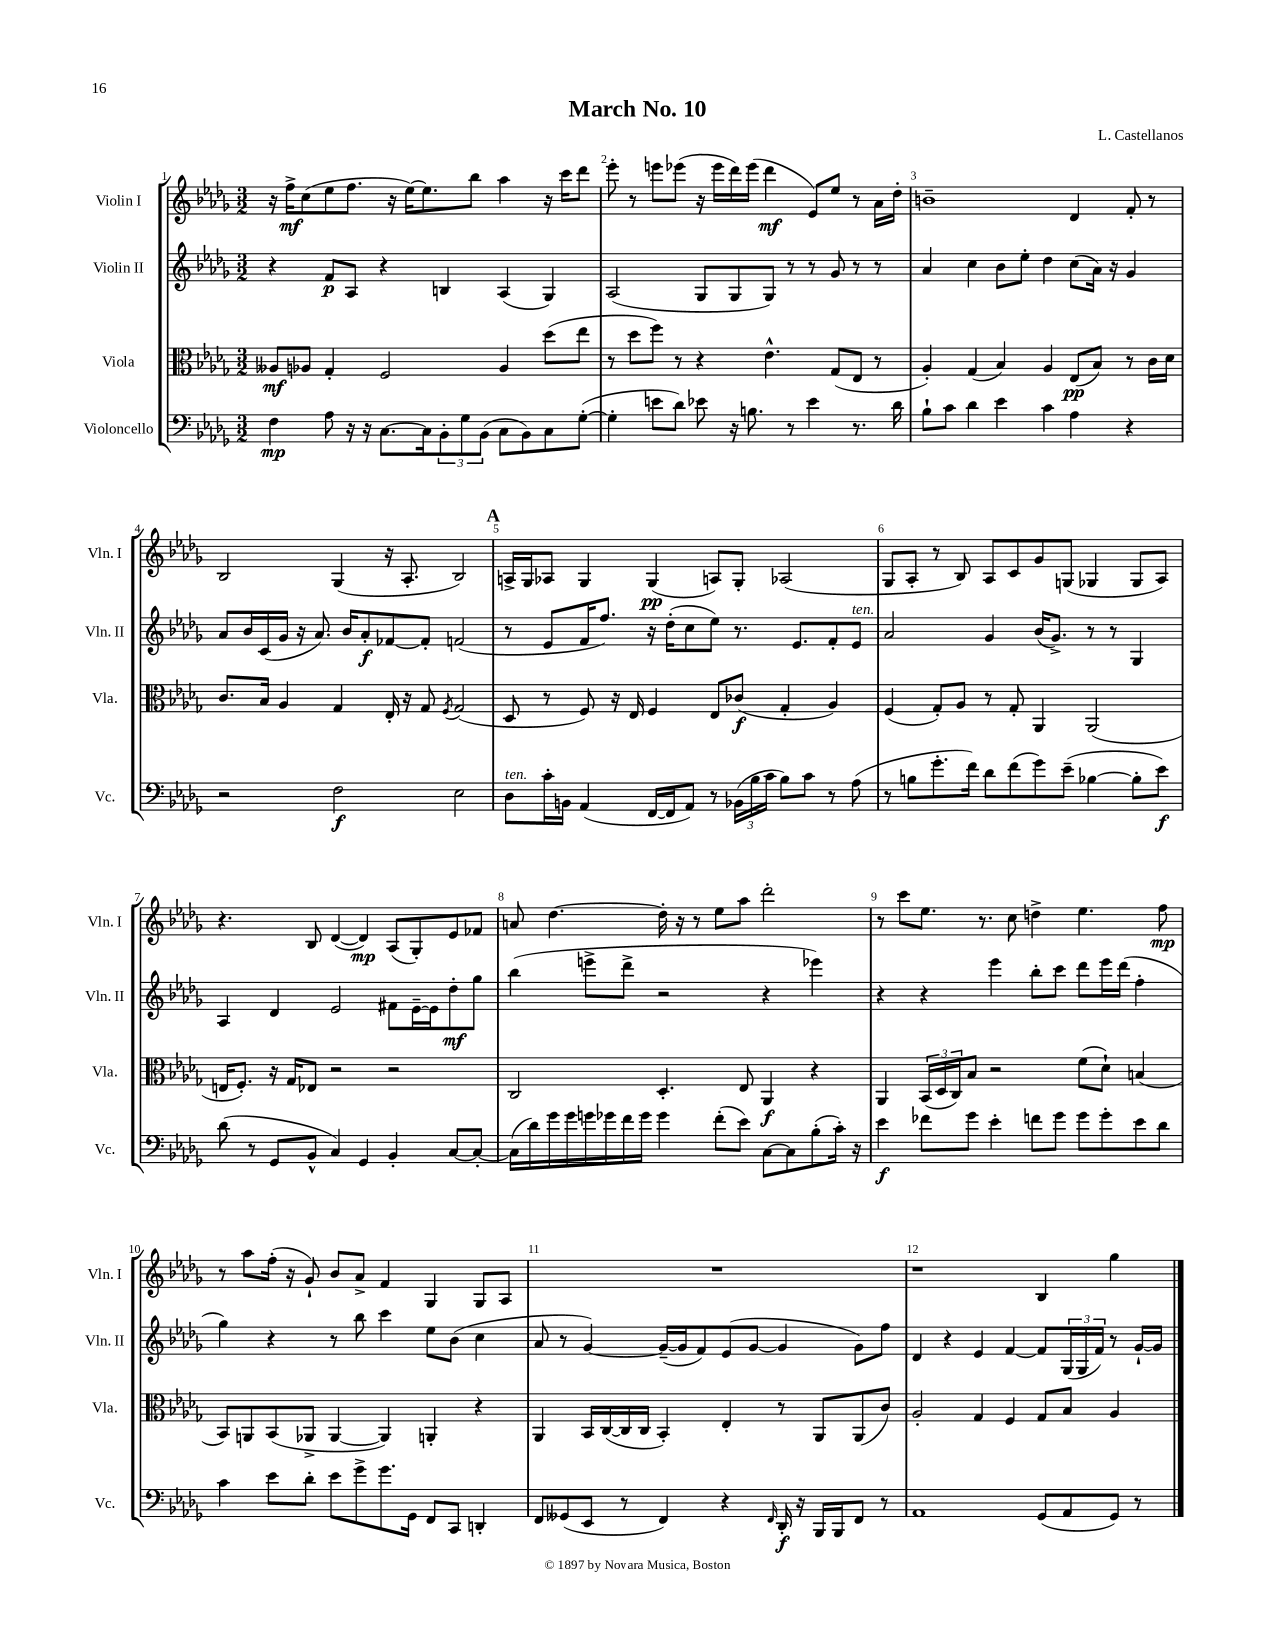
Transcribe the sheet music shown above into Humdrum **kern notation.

**kern	**dynam	**kern	**dynam	**kern	**dynam	**kern	**dynam
*part4	*part4	*part3	*part3	*part2	*part2	*part1	*part1
*staff4	*staff4	*staff3	*staff3	*staff2	*staff2	*staff1	*staff1
*I"Violoncello	*	*I"Viola	*	*I"Violin II	*	*I"Violin I	*
*I'Vc.	*	*I'Vla.	*	*I'Vln. II	*	*I'Vln. I	*
*clefF4	*	*clefC3	*	*clefG2	*	*clefG2	*
*k[b-e-a-d-g-]	*	*k[b-e-a-d-g-]	*	*k[b-e-a-d-g-]	*	*k[b-e-a-d-g-]	*
*M3/2	*	*M3/2	*	*M3/2	*	*M3/2	*
=1	=1	=1	=1	=1	=1	=1	=1
4F\	mp	8A--X/L	mf	4r	.	16r	.
.	.	.	.	.	.	16ff^\KL	mf
.	.	8A-X/J	.	.	.	(8cc\	.
8A-\	.	4G-'/	.	8f/L	p	8ee-\	.
16r	.	.	.	8A-/J	.	8.ff\J	.
16r	.	.	.	.	.	.	.
[8.C\L	.	2F/	.	4r	.	.	.
.	.	.	.	.	.	16r	.
.	.	.	.	.	.	[16ee-\KL)	.
16C\k]	.	.	.	.	.	8.ee-\]	.
12BB-'\	.	.	.	4Bn/	.	.	.
12G-\	.	.	.	.	.	.	.
.	.	.	.	.	.	8bb-\J	.
(12BB-\J	.	.	.	.	.	.	.
8C\L	.	4A-/	.	(4A-/	.	4aa-\	.
8BB-\)	.	.	.	.	.	.	.
8C\	.	(8dd-\L	.	4G-/)	.	16r	.
.	.	.	.	.	.	16ccc\KL	.
([8G-'\J	.	8ee-\J	.	.	.	8ddd-\J	.
=2	=2	=2	=2	=2	=2	=2	=2
4G-'\]	.	8r	.	(2A-/	.	8eee-'\	.
.	.	8dd-\L	.	.	.	8r	.
8en\L	.	8ff\J)	.	.	.	8eeen\L	.
8d-\J)	.	8r	.	.	.	(8eee-X\J	.
8e-X\	.	4r	.	8G-/L	.	16r	.
.	.	.	.	.	.	16eee-\LL	.
16r	.	.	.	8G-/	.	16ddd-\)	.
8.Bn\	.	.	.	.	.	(16eee-\JJ	.
.	.	4.e-^^\	.	8G-/J)	.	4ddd-\	mf
8r	.	.	.	8r	.	.	.
4e-\	.	.	.	8r	.	8e-/L)	.
.	.	(8G-/L	.	8g-/	.	8ee-/J	.
8.r	.	8E-/J	.	8r	.	8r	.
.	.	8r	.	8r	.	16a-\LL	.
16d-\	.	.	.	.	.	16dd-'\JJ	.
=3	=3	=3	=3	=3	=3	=3	=3
8B-`\L	.	4A-'/)	.	4a-/	.	1bn~	.
8c\J	.	.	.	.	.	.	.
4d-\	.	(4G-/	.	4cc\	.	.	.
4e-\	.	4B-/)	.	8b-\L	.	.	.
.	.	.	.	8ee-'\J	.	.	.
4c\	.	4A-/	.	4dd-\	.	.	.
4A-\	.	(8E-/L	pp	(8cc\L	.	4d-/	.
.	.	8B-/J)	.	16a-\Jk)	.	.	.
.	.	.	.	16r	.	.	.
4r	.	8r	.	4g-/	.	8f'/	.
.	.	16c\LL	.	.	.	8r	.
.	.	16d-\JJ	.	.	.	.	.
!!LO:LB:g=z
=4	=4	=4	=4	=4	=4	=4	=4
2r	.	8.c/L	.	8a-/L	.	2B-/	.
.	.	.	.	16b-/L	.	.	.
.	.	16B-/Jk	.	(16c/	.	.	.
.	.	4A-/	.	16g-/JJ	.	.	.
.	.	.	.	16r	.	.	.
.	.	.	.	8.a-/)	.	.	.
2F\	f	4G-/	.	.	.	(4G-/	.
.	.	.	.	16b-/KL	.	.	.
.	.	.	.	8a-'/	f	.	.
.	.	16E-'/	.	[8f-X/	.	16r	.
.	.	16r	.	.	.	8.A-'/	.
.	.	8G-/	.	8f-'/J]	.	.	.
.	.	8qF/	.	.	.	.	.
2E-\	.	(2G-/	.	(2fn/	.	2B-/)	.
!!LO:REH:place=s1:t=A
=5	=5	=5	=5	=5	=5	=5	=5
!LO:TX:a:i:t=ten.	!	!	!	!	!	!	!
8D-\L	.	8D-/	.	8r	.	16An^/LL	.
.	.	.	.	.	.	16G-/J	.
16c'\L	.	8r	.	8e-/L	.	8A-X/J	.
16BBn\JJ	.	.	.	.	.	.	.
(4AA-/	.	8F/)	.	16f/K	.	4G-/	.
.	.	.	.	8.ff/J)	.	.	.
.	.	16r	.	.	.	.	.
.	.	16E-/	.	.	.	.	.
[16FF/LL	.	4F/	.	16r	.	(4G-/	pp
16FF/J]	.	.	.	(16dd-'\KL	.	.	.
8AA-/J)	.	.	.	8cc\	.	.	.
8r	.	8E-/L	.	8ee-\J)	.	8An/L)	.
(24BB-X\LL	.	(8c-X/J	f	8.r	.	8G-'/J	.
24B-\	.	.	.	.	.	.	.
24c\JJ	.	.	.	.	.	.	.
8B-\L)	.	4G-'/	.	.	.	(2A-X/	.
.	.	.	.	8.e-/L	.	.	.
8c\J	.	.	.	.	.	.	.
8r	.	4A-/)	.	8f'/	.	.	.
!	!	!	!	!LO:TX:a:i:t=ten.	!	!	!
(8A-\	.	.	.	8e-/J	.	.	.
=6	=6	=6	=6	=6	=6	=6	=6
8r	.	(4F/	.	2a-/	.	8G-/L	.
8Bn\L	.	.	.	.	.	8A-'/J	.
8.g-'\	.	8G-'/L)	.	.	.	8r	.
.	.	8A-/J	.	.	.	8B-/)	.
16f\Jk)	.	.	.	.	.	.	.
8d-\L	.	8r	.	4g-/	.	8A-/L	.
(8f\	.	8G-'/	.	.	.	8c/	.
8g-\)	.	4AA-/	.	(16b-/KL	.	8g-/	.
.	.	.	.	8.g-^/J)	.	.	.
(8e-~\J	.	.	.	.	.	(8Gn/J	.
[4B-X\	.	(2AA-/	.	8r	.	4G-X/	.
.	.	.	.	8r	.	.	.
8B-'\L]	.	.	.	4G-/	.	8G-/L	.
8e-\J)	f	.	.	.	.	8A-/J)	.
!!LO:LB:g=z
=7	=7	=7	=7	=7	=7	=7	=7
(8d-\	.	16En/KL	.	4A-/	.	4.r	.
.	.	8.F'/J)	.	.	.	.	.
8r	.	.	.	.	.	.	.
8GG-/L	.	16r	.	4d-/	.	.	.
.	.	16G-/KL	.	.	.	.	.
8BB-^^/J	.	8E-X/J	.	.	.	8B-/	.
4C/)	.	2r	.	2e-/	.	([4d-/	.
4GG-/	.	.	.	.	.	4d-/])	mp
4BB-'/	.	2r	.	8f#X\L	.	(8A-/L	.
.	.	.	.	[16e-~\L	.	8G-'/)	.
.	.	.	.	16e-\J]	.	.	.
[8C/L	.	.	.	8dd-'\	mf	8e-/	.
8C'/J_	.	.	.	8gg-\J	.	8f-X/J	.
=8	=8	=8	=8	=8	=8	=8	=8
(16C\LL]	.	2C/	.	(4bb-\	.	8an/	.
16d-\)	.	.	.	.	.	.	.
16g-\	.	.	.	.	.	[4.dd-\	.
16g-\	.	.	.	.	.	.	.
16gn\	.	.	.	8eeen^\L	.	.	.
16g-X\	.	.	.	.	.	.	.
16f\	.	.	.	8ddd-^\J	.	.	.
16g-\JJ	.	.	.	.	.	.	.
4g-\	.	4.D-'/	.	2r	.	16dd-'\]	.
.	.	.	.	.	.	16r	.
.	.	.	.	.	.	8r	.
(8f'\L	.	.	.	.	.	8ee-\L	.
8e-\J)	.	8E-/	.	.	.	8aa-\J	.
[8C\L	.	4AA-/	f	4r	.	2ddd-'\	.
8C\]	.	.	.	.	.	.	.
(8B-'\	.	4r	.	4eee-X\)	.	.	.
16c'\Jk)	.	.	.	.	.	.	.
16r	.	.	.	.	.	.	.
=9	=9	=9	=9	=9	=9	=9	=9
4e-\	f	4AA-/	.	4r	.	8r	.
.	.	.	.	.	.	8ccc\L	.
8f-X\L	.	(24BB-/LL	.	4r	.	8.ee-\J	.
.	.	24D-/	.	.	.	.	.
.	.	24C/J)	.	.	.	.	.
8g-\J	.	8B-/J	.	.	.	.	.
.	.	.	.	.	.	8.r	.
4e-'\	.	2r	.	4eee-\	.	.	.
.	.	.	.	.	.	8cc\	.
8fn\L	.	.	.	8bb-'\L	.	4ddn^\	.
8g-\J	.	.	.	8ccc\J	.	.	.
8g-\L	.	(8f\L	.	8ddd-\L	.	4.ee-\	.
8g-'\	.	8d-`\J)	.	16eee-\L	.	.	.
.	.	.	.	(16ddd-\JJ	.	.	.
8e-\	.	(4Bn/	.	4ff'\	.	.	.
8d-\J	.	.	.	.	.	8ff\	mp
!!LO:LB:g=z
=10	=10	=10	=10	=10	=10	=10	=10
4c\	.	8BB-/L)	.	4gg-\)	.	8r	.
.	.	8AAn/	.	.	.	8aa-\L	.
8e-\L	.	(8BB-/	.	4r	.	(16ff'\Jk	.
.	.	.	.	.	.	16r	.
8d-'\J	.	8AA-X^/J	.	.	.	8g-`/)	.
8e-\L	.	[4AA-/	.	8r	.	8b-/L	.
8g-^\	.	.	.	8bb-\	.	8a-^/J	.
8.g-\	.	4AA-/])	.	4ccc\	.	4f/	.
16GG-\Jk	.	.	.	.	.	.	.
8FF/L	.	4AAn'/	.	8ee-\L	.	4G-/	.
8CC/J	.	.	.	(8b-\J	.	.	.
4DDn'/	.	4r	.	4cc\	.	8G-/L	.
.	.	.	.	.	.	8A-/J	.
=11	=11	=11	=11	=11	=11	=11	=11
8FF/L	.	4AA-/	.	8a-/	.	1.r	.
(8GG--X/	.	.	.	8r	.	.	.
8EE-/J	.	16BB-/LL	.	[4g-/)	.	.	.
.	.	([16C/	.	.	.	.	.
8r	.	16C/]	.	.	.	.	.
.	.	16C/JJ	.	.	.	.	.
4FF/)	.	4BB-'/)	.	(16g-~/LL_	.	.	.
.	.	.	.	16g-/J]	.	.	.
.	.	.	.	8f/)	.	.	.
4r	.	4E-'/	.	(8e-/	.	.	.
.	.	.	.	[8g-/J	.	.	.
16qqFF/	.	.	.	.	.	.	.
16DD-'/	f	8r	.	4g-/]	.	.	.
16r	.	.	.	.	.	.	.
16BBB-/LL	.	8AA-/L	.	.	.	.	.
16BBB-/J	.	.	.	.	.	.	.
8FF/J	.	(8AA-/	.	8g-\L)	.	.	.
8r	.	8c/J)	.	8ff\J	.	.	.
=12	=12	=12	=12	=12	=12	=12	=12
1AA-	.	2A-'/	.	4d-/	.	1r	.
.	.	.	.	4r	.	.	.
.	.	4G-/	.	4e-/	.	.	.
.	.	4F/	.	[4f/	.	.	.
(8GG-/L	.	8G-/L	.	8f/L]	.	4B-/	.
8AA-/	.	8B-/J	.	(24G-/L	.	.	.
.	.	.	.	24G-/	.	.	.
.	.	.	.	24f/JJ)	.	.	.
8GG-/J)	.	4A-/	.	8r	.	4gg-\	.
8r	.	.	.	[16g-`/LL	.	.	.
.	.	.	.	16g-/JJ]	.	.	.
==	==	==	==	==	==	==	==
*-	*-	*-	*-	*-	*-	*-	*-
